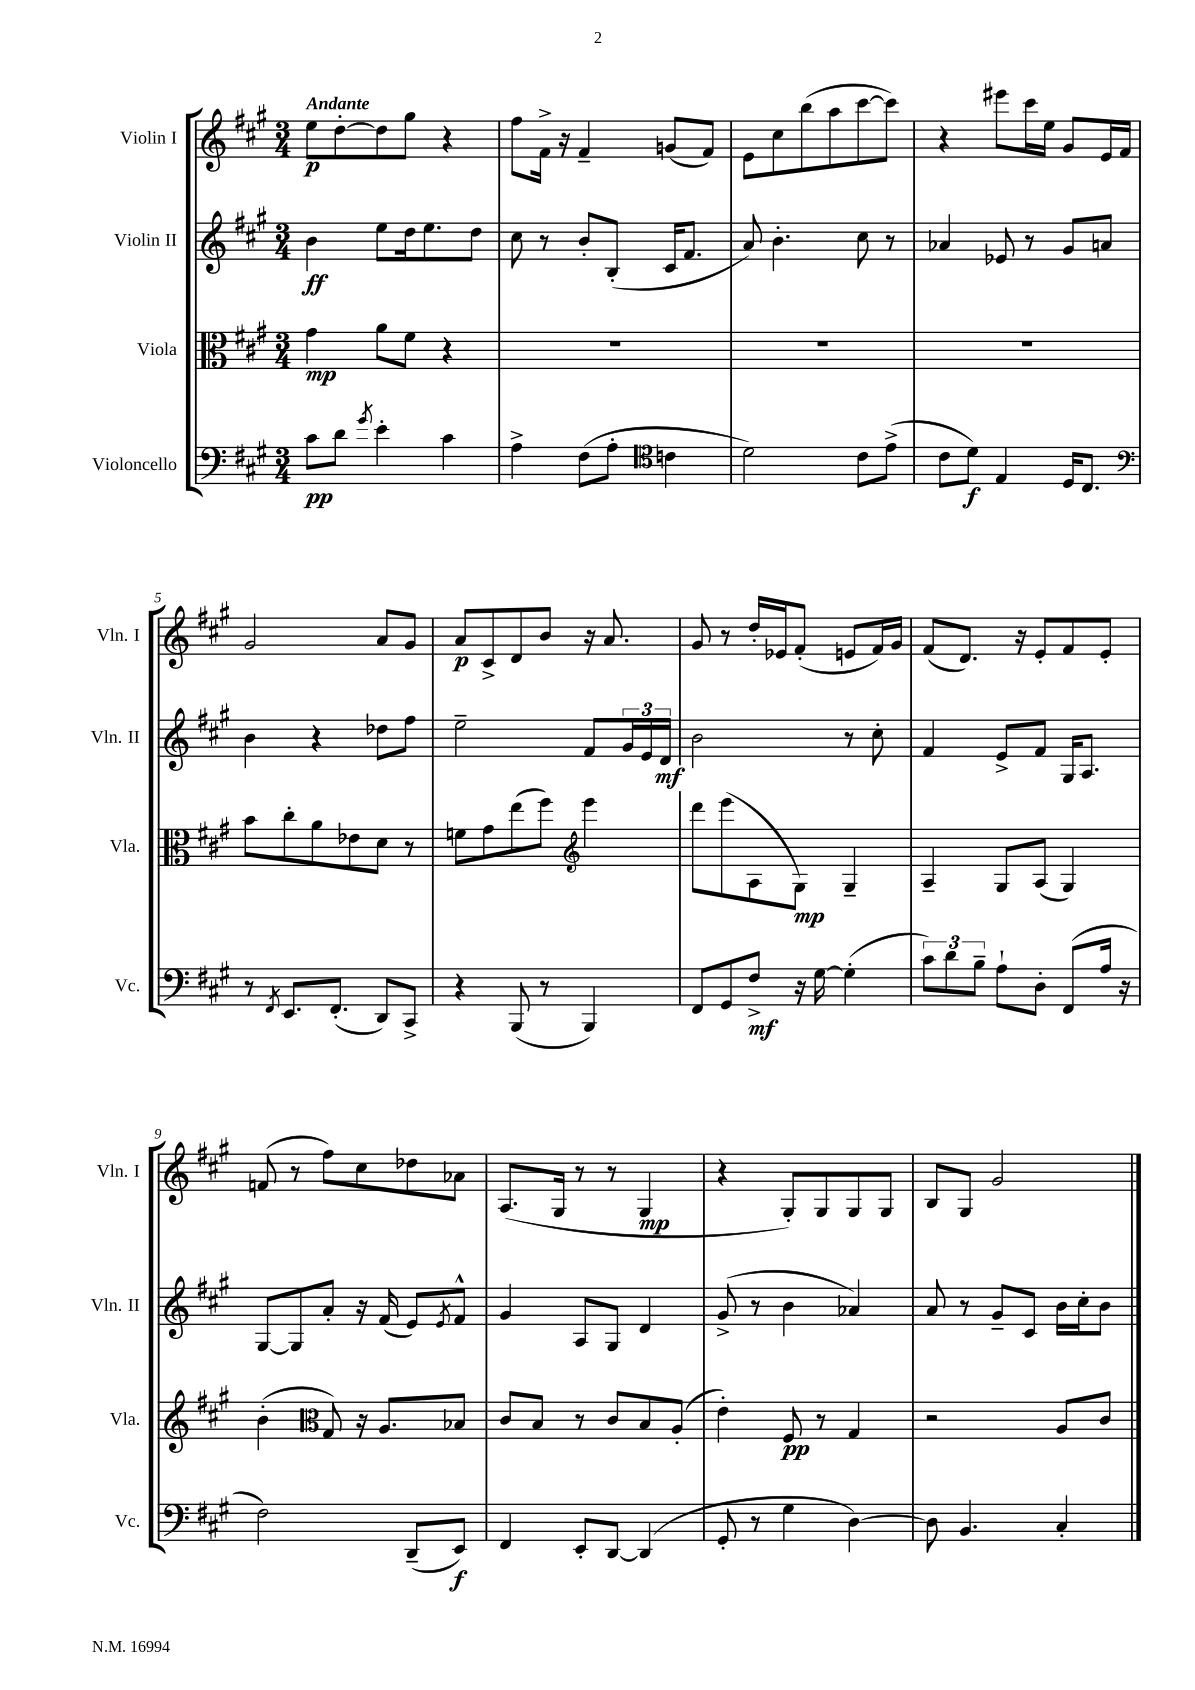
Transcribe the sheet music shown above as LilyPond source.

<<
\new StaffGroup <<
\new Staff = "s0" \with { instrumentName = "Violin I" shortInstrumentName = "Vln. I" } {
    \clef treble \key a \major \numericTimeSignature \time 3/4 \tempo "Andante"
    e''8\p d''8~-. d''8 gis''8 r4 |
    fis''8 fis'16-> r16 fis'4-- g'8( fis'8) |
    e'8 cis''8 b''8( a''8 cis'''8~ cis'''8) |
    r4 eis'''8 cis'''16 e''16 gis'8 e'16 fis'16 |
    gis'2 a'8 gis'8 |
    a'8\p cis'8-> d'8 b'8 r16 a'8. |
    gis'8 r8 d''16-. ees'16 fis'8-.( e'8 fis'16) gis'16 |
    fis'8( d'8.) r16 e'8-. fis'8 e'8-. |
    f'8( r8 fis''8) cis''8 des''8 aes'8 |
    a8.( gis16 r8 r8 gis4\mp |
    r4 gis8-.) gis8 gis8 gis8 |
    b8 gis8 gis'2 \bar "|." |
}
\new Staff = "s1" \with { instrumentName = "Violin II" shortInstrumentName = "Vln. II" } {
    \clef treble \key a \major \numericTimeSignature \time 3/4
    b'4\ff e''8 d''16 e''8. d''8 |
    cis''8 r8 b'8-. b8-.( cis'16 fis'8. |
    a'8) b'4.-. cis''8 r8 |
    aes'4 ees'8 r8 gis'8 a'8 |
    b'4 r4 des''8 fis''8 |
    e''2-- fis'8 \tuplet 3/2 { gis'16 e'16 d'16\mf } |
    b'2 r8 cis''8-. |
    fis'4 e'8-> fis'8 gis16 a8. |
    gis8~ gis8 a'8-. r16 fis'16( e'8) \acciaccatura { e'8 } fis'8-^ |
    gis'4 a8 gis8 d'4 |
    gis'8->( r8 b'4 aes'4) |
    a'8 r8 gis'8-- cis'8 b'16 cis''16-. b'8 \bar "|." |
}
\new Staff = "s2" \with { instrumentName = "Viola" shortInstrumentName = "Vla." } {
    \clef alto \key a \major \numericTimeSignature \time 3/4
    gis'4\mp a'8 fis'8 r4 |
    R2. |
    R2. |
    R2. |
    b'8 cis''8-. a'8 ees'8 d'8 r8 |
    f'8 gis'8 e''8( fis''8) \clef treble e'''4 |
    d'''8 e'''8( a8 gis8\mp) gis4-- |
    a4-- gis8 a8( gis4) |
    b'4-.( \clef alto gis8) r16 a8. bes8 |
    cis'8 b8 r8 cis'8 b8 a8-.( |
    e'4-.) fis8\pp r8 gis4 |
    r2 a8 cis'8 \bar "|." |
}
\new Staff = "s3" \with { instrumentName = "Violoncello" shortInstrumentName = "Vc." } {
    \clef bass \key a \major \numericTimeSignature \time 3/4
    cis'8\pp d'8 \acciaccatura { gis'8 } e'4-. cis'4 |
    a4-> fis8( a8-. \clef tenor c'4 |
    d'2) cis'8 e'8->( |
    cis'8 d'8\f) e4 d16 cis8. |
    \clef bass r8 \acciaccatura { fis,8 } e,8. fis,8.-.( d,8) cis,8-> |
    r4 b,,8( r8 b,,4) |
    fis,8 gis,8 fis8->\mf r16 gis16~ gis4-.( |
    \tuplet 3/2 { cis'8) d'8 b8-- } a8-! d8-. fis,8( a16 r16 |
    fis2) d,8--( e,8\f) |
    fis,4 e,8-. d,8~ d,4( |
    gis,8-. r8 gis4 d4~) |
    d8 b,4. cis4-. \bar "|." |
}
>>
>>
